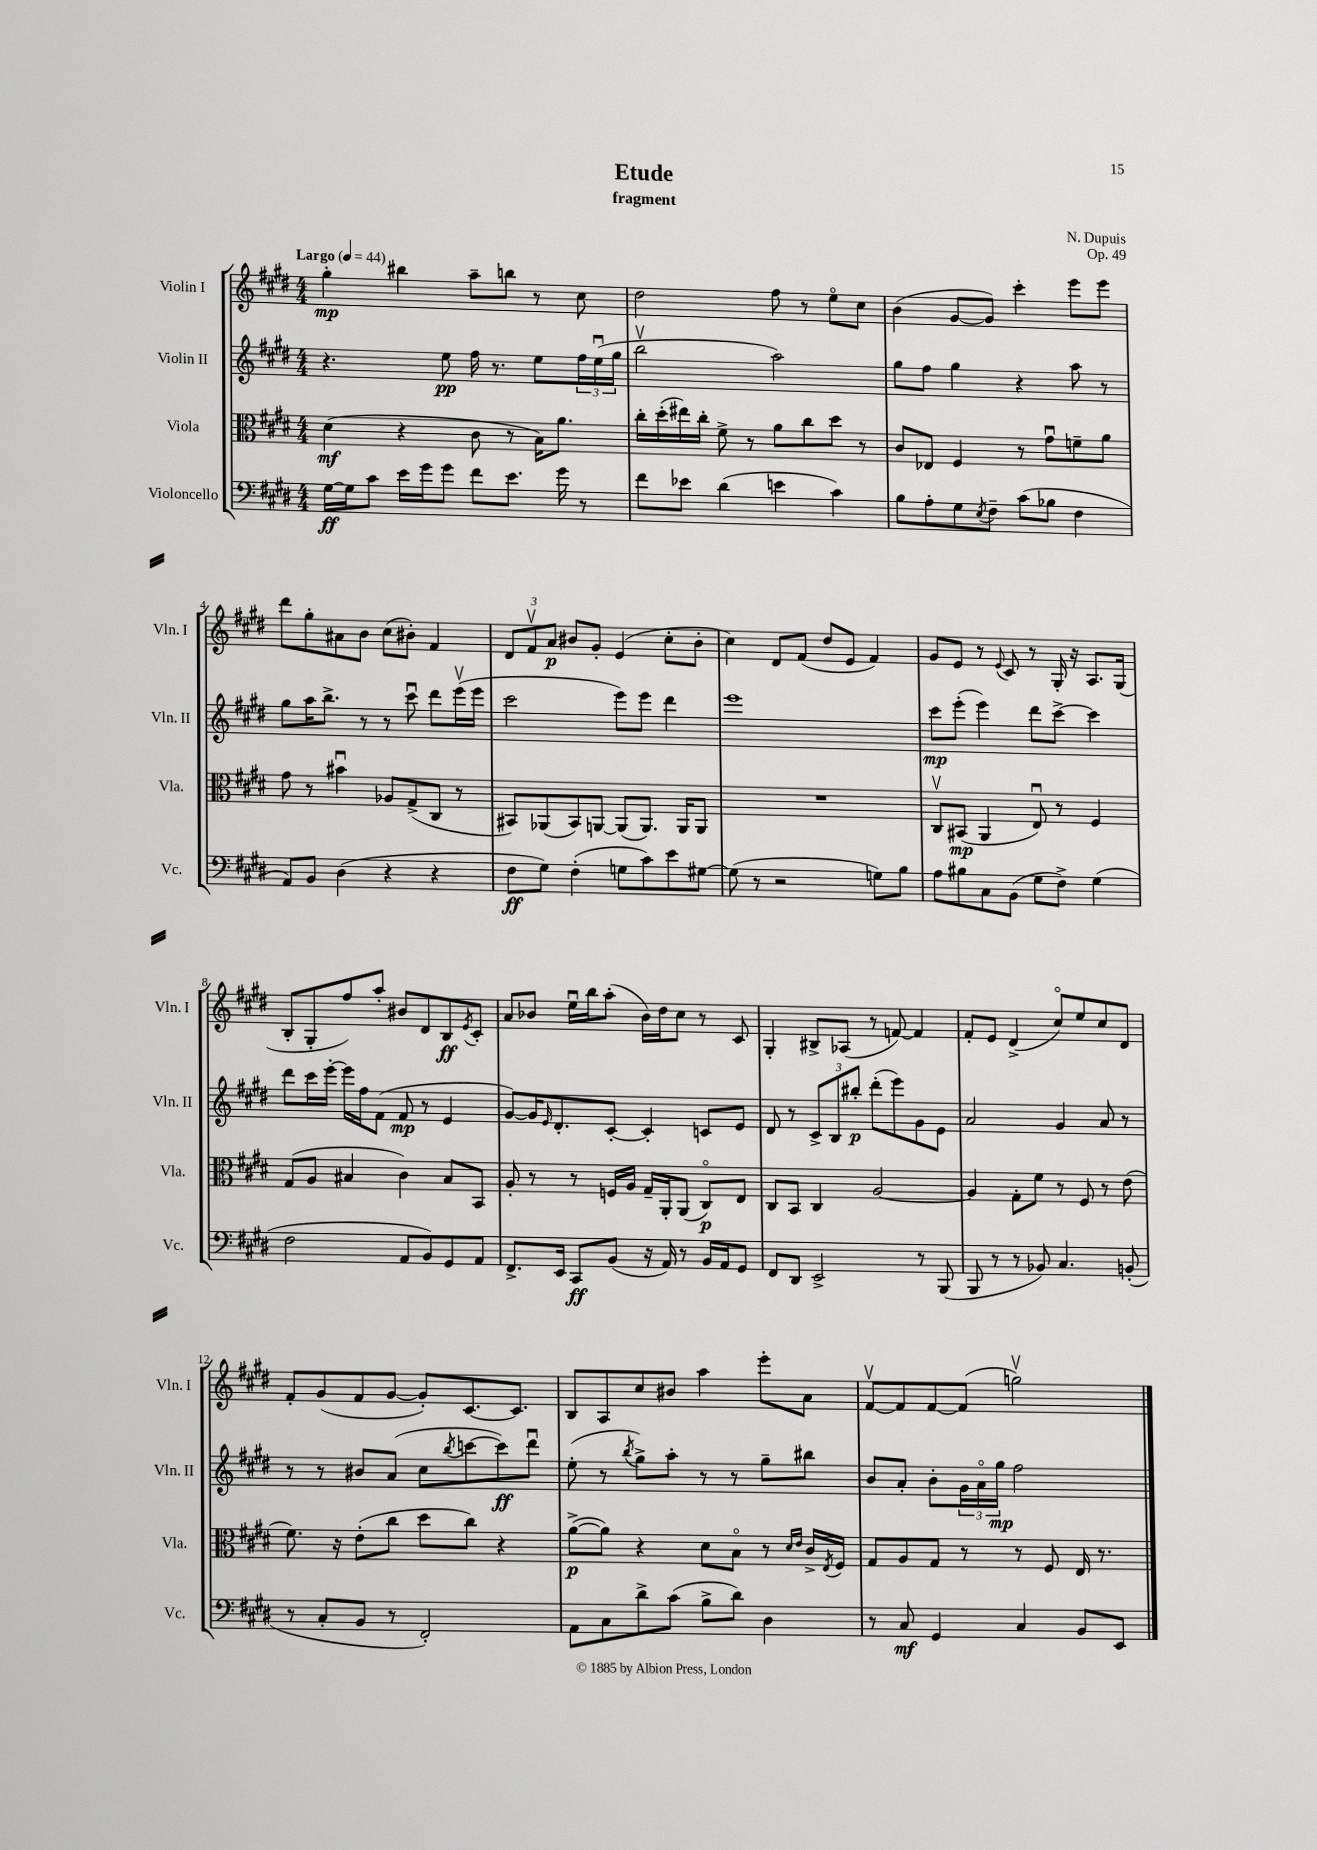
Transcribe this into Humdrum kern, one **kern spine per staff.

**kern	**dynam	**kern	**dynam	**kern	**dynam	**kern	**dynam
*part4	*part4	*part3	*part3	*part2	*part2	*part1	*part1
*staff4	*staff4	*staff3	*staff3	*staff2	*staff2	*staff1	*staff1
*I"Violoncello	*	*I"Viola	*	*I"Violin II	*	*I"Violin I	*
*I'Vc.	*	*I'Vla.	*	*I'Vln. II	*	*I'Vln. I	*
*clefF4	*	*clefC3	*	*clefG2	*	*clefG2	*
*k[f#c#g#d#]	*	*k[f#c#g#d#]	*	*k[f#c#g#d#]	*	*k[f#c#g#d#]	*
*M4/4	*	*M4/4	*	*M4/4	*	*M4/4	*
*MM44	*	*MM44	*	*MM44	*	*MM44	*
=1	=1	=1	=1	=1	=1	=1	=1
!	!	!	!	!	!	!LO:TX:a:B:t=Largo	!
[16G#\LL	ff	(4d#\	mf	4.r	.	4gg#'\	mp
16G#\J]	.	.	.	.	.	.	.
8c#\J	.	.	.	.	.	.	.
16e\LL	.	4r	.	.	.	4bb#X\	.
16g#\J	.	.	.	.	.	.	.
8g#\J	.	.	.	8ee\	pp	.	.
8f#\L	.	8c#\	.	16ff#\	.	8aa~\L	.
.	.	.	.	8.r	.	.	.
8.e\J	.	8r	.	.	.	8bbn\J	.
.	.	16B\KL)	.	8ee\L	.	8r	.
16g#\	.	8.a\J	.	.	.	.	.
8r	.	.	.	24ff#\L	.	8cc#\	.
.	.	.	.	(24eeu\	.	.	.
.	.	.	.	24gg#\JJ	.	.	.
=2	=2	=2	=2	=2	=2	=2	=2
8f#\L	.	16cc#'\LL	.	2bbv\	.	2dd#\	.
.	.	(16dd#'\	.	.	.	.	.
8e-X\J	.	16ee#X\)	.	.	.	.	.
.	.	16cc#'\JJ	.	.	.	.	.
(4d#\	.	8f#^\	.	.	.	.	.
.	.	8r	.	.	.	.	.
4en\	.	8a\L	.	2aa\)	.	8ff#\	.
.	.	8cc#\	.	.	.	8r	.
4c#\)	.	8dd#\J	.	.	.	8ee\L	.
.	.	8r	.	.	.	8cc#\J	.
=3	=3	=3	=3	=3	=3	=3	=3
8B\L	.	8c#/L	.	8gg#\L	.	(4b\	.
8A'\	.	8E-X/J	.	8ff#\J	.	.	.
8G#\	.	4F#/	.	4gg#\	.	[8g#/L	.
8qE/	.	.	.	.	.	.	.
8F#~\J	.	.	.	.	.	8g#/J])	.
(8c#\L	.	8r	.	4r	.	4ccc#'\	.
8B-X\J	.	8g#u\L	.	.	.	.	.
4F#\	.	8fn~\	.	8aa\	.	8eee\L	.
.	.	8a\J	.	8r	.	8eee\J	.
!!LO:LB:g=z
=4	=4	=4	=4	=4	=4	=4	=4
8AA/L)	.	8g#\	.	8gg#\L	.	8ddd#\L	.
8BB/J	.	8r	.	16aa\K	.	8gg#'\	.
.	.	.	.	8.bb^\J	.	.	.
(4D#\	.	4b#Xu\	.	.	.	8a#X\	.
.	.	.	.	8r	.	8b\J	.
4r	.	8A-X/L	.	8r	.	(8cc#\L	.
.	.	(8G#^/	.	8ccc#u\	.	8b#X'\J)	.
4r	.	8C#/J	.	8ddd#\L	.	4f#/	.
.	.	8r	.	(16eeev\L	.	.	.
.	.	.	.	16eee\JJ	.	.	.
=5	=5	=5	=5	=5	=5	=5	=5
8F#\L	ff	8BB#X/L)	.	2ccc#\	.	12d#/L	.
.	.	.	.	.	.	12f#v/	.
8G#\J)	.	(8AA-X/	.	.	.	.	.
.	.	.	.	.	.	12a/J	p
(4F#'\	.	8BB#/)	.	.	.	8b#X/L	.
.	.	[8AAn/J	.	.	.	8g#'/J	.
8Gn\L	.	(8AA/L]	.	8eee\L)	.	(4e/	.
8c#\)	.	8.AA/J)	.	8eee\J	.	.	.
8e\	.	.	.	4ddd#\	.	8cc#'\L	.
.	.	16AA/KL	.	.	.	.	.
[8G#X\J	.	8AA/J	.	.	.	8b#'\J	.
=6	=6	=6	=6	=6	=6	=6	=6
(8G#\]	.	1r	.	1eee	.	4cc#\)	.
8r	.	.	.	.	.	.	.
2r	.	.	.	.	.	8d#/L	.
.	.	.	.	.	.	(8f#/J	.
.	.	.	.	.	.	8dd#/L	.
.	.	.	.	.	.	8e/J	.
8Gn\L)	.	.	.	.	.	4f#/)	.
8B\J	.	.	.	.	.	.	.
=7	=7	=7	=7	=7	=7	=7	=7
8A\L	.	8C#v/L	.	8ccc#\L	mp	8g#/L	.
8B#X\	.	(8BB#X/J	mp	(8eee'\J	.	8e/J	.
8C#\	.	4AA/	.	4eee\)	.	8r	.
.	.	.	.	.	.	8qqe/	.
(8BB\J	.	.	.	.	.	8c#/	.
8G#\L	.	8Eu/)	.	8ddd#\L	.	8r	.
8F#^\J)	.	8r	.	[8ccc#^\J	.	16G#'/	.
.	.	.	.	.	.	16r	.
(4G#\	.	4F#/	.	4ccc#\]	.	8.A/L	.
.	.	.	.	.	.	(16G#/Jk	.
!!LO:LB:g=z
=8	=8	=8	=8	=8	=8	=8	=8
2F#\	.	(8G#/L	.	8ddd#\L	.	8B'/L	.
.	.	8A/J	.	16ccc#\L	.	8G#'/	.
.	.	.	.	[16eee'\JJ	.	.	.
.	.	4B#X/	.	16eee\LL]	.	8ff#/)	.
.	.	.	.	16ff#\J	.	.	.
.	.	.	.	(8f#\J	.	8aa'/J	.
8AA/L	.	4c#\)	.	8f#/	mp	8b#X/L	.
8BB/)	.	.	.	8r	.	8d#/	.
8GG#/	.	8B#/L	.	4e/	.	8B/	ff
.	.	.	.	.	.	8qe/	.
8AA/J	.	8BB/J	.	.	.	8c#'/J	.
=9	=9	=9	=9	=9	=9	=9	=9
8.FF#^/L	.	8A'/	.	[8g#/L)	.	8a/L	.
.	.	8r	.	16g#/K]	.	8b-X/J	.
.	.	.	.	16qqe/	.	.	.
16EE/Jk	.	.	.	8.d#'/	.	.	.
8CC#/L	ff	8r	.	.	.	16eeu\LL	.
.	.	.	.	.	.	16bb\J	.
(8BB/J	.	16Fn/LL	.	[8c#'/J	.	(8aa'\J	.
.	.	16A/JJ	.	.	.	.	.
16r	.	16G#~/LL	.	4c#'/]	.	16b-\LL)	.
16AA/)	.	16AA'/J	.	.	.	16dd#\J	.
8r	.	(8AA/J	.	.	.	8cc#\J	.
16BB/LL	.	8C#/L)	p	8cn/L	.	8r	.
16AA/J	.	.	.	.	.	.	.
8GG#/J	.	8E/J	.	8e/J	.	8c#/	.
=10	=10	=10	=10	=10	=10	=10	=10
8FF#/L	.	8C#/L	.	8d#/	.	4G#'/	.
8DD#/J	.	8BB/J	.	8r	.	.	.
2EE^/	.	4C#/	.	12c#^/L	.	8B#X^/L	.
.	.	.	.	12B/	.	.	.
.	.	.	.	.	.	(8A-X/J	.
.	.	.	.	12bb#X'/J	p	.	.
.	.	[2A/	.	(8ddd#'\L	.	8r	.
.	.	.	.	8eee\)	.	[8fn/)	.
8r	.	.	.	8g#\	.	4f/]	.
(8BBB/	.	.	.	8e\J	.	.	.
=11	=11	=11	=11	=11	=11	=11	=11
8BBB/	.	4A/]	.	2a/	.	8f#'/L	.
8r	.	.	.	.	.	8e/J	.
8r	.	8G#'\L	.	.	.	(4d#^/	.
8BB-X/)	.	8f#\J	.	.	.	.	.
4.C#/	.	8r	.	4g#/	.	8cc#/L)	.
.	.	8F#/	.	.	.	8ee/	.
.	.	8r	.	8a/	.	8cc#/	.
(8BBn'/	.	(8e\	.	8r	.	8d#/J	.
!!LO:LB:g=z
=12	=12	=12	=12	=12	=12	=12	=12
8r	.	8.f#\)	.	8r	.	8f#'/L	.
8C#'/L	.	.	.	8r	.	(8g#/	.
.	.	16r	.	.	.	.	.
8BB/J	.	(8e'\L	.	8b#X/L	.	8f#/	.
8r	.	8cc#\J	.	(8a/J	.	[8g#/J	.
2FF#'/)	.	8dd#\L	.	8cc#\L	.	8g#'/L])	.
.	.	.	.	8qbb/	.	.	.
.	.	8cc#\J)	.	[8cccn\	.	[8.c#/	.
.	.	4r	.	8ccc\])	ff	.	.
.	.	.	.	.	.	8.c#/J]	.
.	.	.	.	8ddd#u\J	.	.	.
=13	=13	=13	=13	=13	=13	=13	=13
8AA\L	.	([8a^\L	p	(8ee'\	.	8B/L	.
8C#\	.	8a\J])	.	8r	.	8A/	.
.	.	.	.	8qbb/	.	.	.
8d#^\	.	4r	.	8gg#^\L)	.	8cc#/	.
(8c#\J	.	.	.	8aa'\J	.	8b#X/J	.
8B^\L	.	8d#\L	.	8r	.	4aa\	.
8d#\J)	.	8B\J	.	8r	.	.	.
4D#\	.	8r	.	8gg#~\L	.	8eee'\L	.
.	.	16qqd#/LL	.	.	.	.	.
.	.	16qqe/JJ	.	.	.	.	.
.	.	16c#^/LL	.	8bb#X\J	.	8a\J	.
.	.	8qE/	.	.	.	.	.
.	.	16F#/JJ	.	.	.	.	.
=14	=14	=14	=14	=14	=14	=14	=14
8r	.	8G#/L	.	8b/L	.	[8f#v/L	.
8C#/	mf	8A/	.	8a'/J	.	8f#/]	.
4GG#/	.	8G#/J	.	8b'\L	.	[8f#/	.
.	.	8r	.	24g#\L	.	(8f#/J]	.
.	.	.	.	24a\	.	.	.
.	.	.	.	24gg#\JJ	mp	.	.
4C#/	.	8r	.	2ff#\	.	2ggnv\)	.
.	.	8F#/	.	.	.	.	.
8BB/L	.	16E/	.	.	.	.	.
.	.	8.r	.	.	.	.	.
8EE/J	.	.	.	.	.	.	.
==	==	==	==	==	==	==	==
*-	*-	*-	*-	*-	*-	*-	*-
